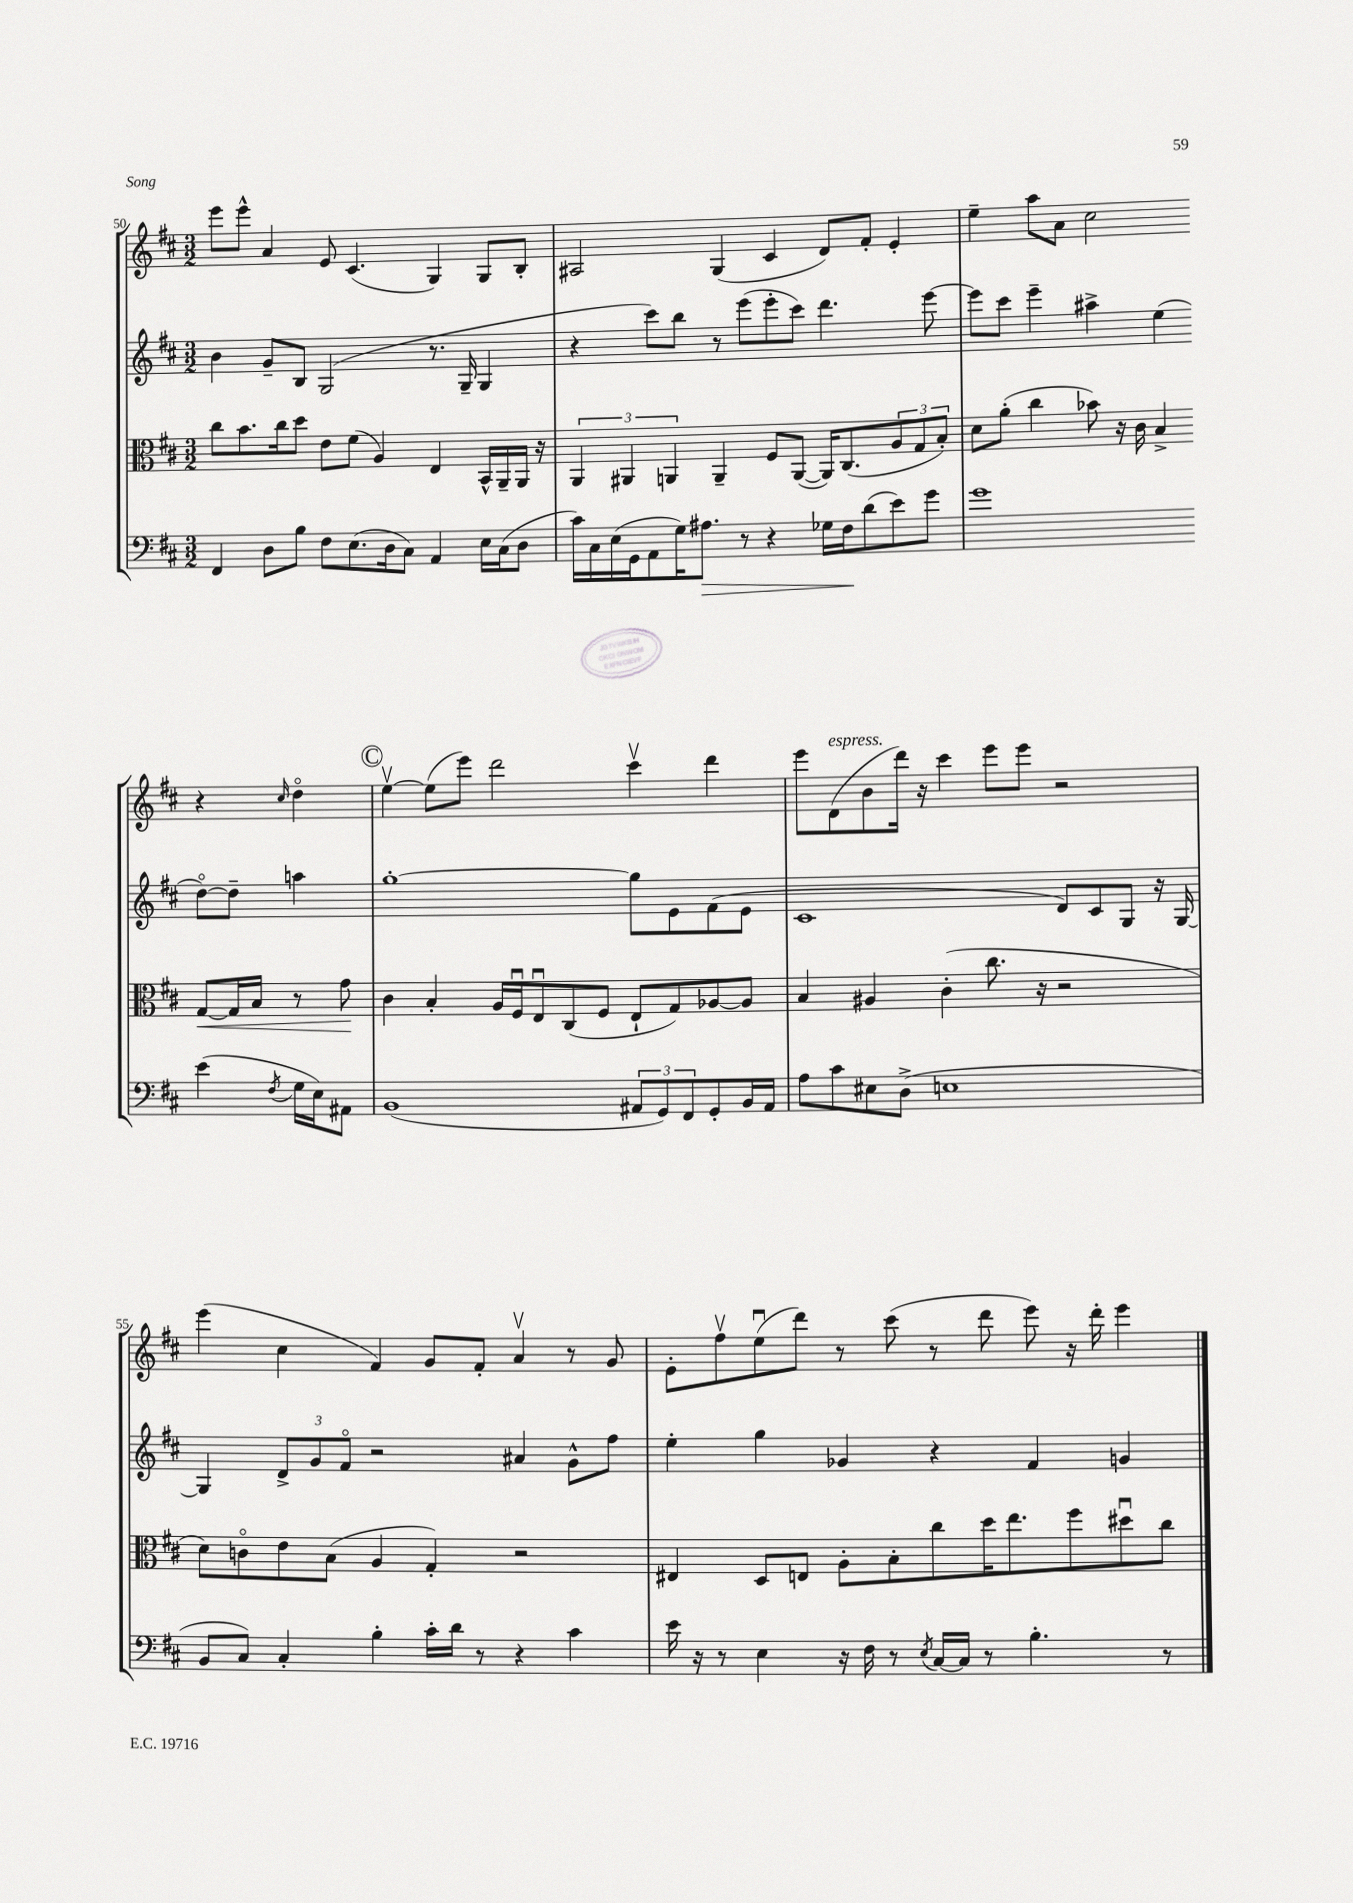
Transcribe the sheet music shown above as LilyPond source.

<<
\new StaffGroup <<
\new Staff = "s0" {
    \clef treble \key d \major \numericTimeSignature \time 3/2
    e'''8 e'''8-^ a'4 e'8 cis'4.( g4) g8 b8-. |
    ais2 g4( cis'4 d'8) fis'8-. e'4-. |
    e''4-- a''8 a'8 cis''2 r4 \grace { cis''16 } d''4\flageolet |
    \mark \markup { \circle "C" } e''4~\upbow e''8( e'''8) d'''2 cis'''4\upbow d'''4 |
    e'''8 d'8^\markup { \italic "espress." }( b'8 d'''16) r16 cis'''4 e'''8 e'''8 r2 |
    e'''4( cis''4 fis'4) g'8 fis'8-. a'4\upbow r8 g'8 |
    e'8-. fis''8\upbow e''8\downbow( d'''8) r8 cis'''8( r8 d'''8 e'''8) r16 d'''16-. e'''4 \bar "|." |
}
\new Staff = "s1" {
    \clef treble \key d \major \numericTimeSignature \time 3/2
    b'4 g'8-- b8 g2( r8. g16-- g4 |
    r4 cis'''8) b''8 r8 e'''8( e'''8-. cis'''8) d'''4. e'''8~ |
    e'''8 cis'''8 e'''4-- ais''4-> e''4( d''8~\flageolet) d''8-- a''4 |
    \mark \markup { \circle "C" } g''1~-. g''8 e'8 fis'8( e'8 |
    cis'1 d'8) cis'8 g8 r16 g16~ |
    g4 \tuplet 3/2 { d'8-> g'8 fis'8\flageolet } r2 ais'4 g'8-^ fis''8 |
    e''4-. g''4 ges'4 r4 fis'4 g'4 \bar "|." |
}
\new Staff = "s2" {
    \clef alto \key d \major \numericTimeSignature \time 3/2
    cis''8 b'8. cis''16 d''8 e'8 fis'8( a4) e4 b,16-^ a,16-- a,16 r16 |
    \tuplet 3/2 { a,4 ais,4 a,4 } a,4-- fis8 a,8~( a,16) cis8.( \tuplet 3/2 { a8 g8 b8-.) } |
    d'8 a'8-.( cis''4 bes'8) r16 cis'16 b4-> g8~\< g16 b16 r8 g'8\! |
    \mark \markup { \circle "C" } cis'4 b4-. a16 fis16\downbow e8\downbow cis8( fis8 e8-! g8) aes8~ aes8 |
    b4 ais4 cis'4-.( cis''8. r16 r2 |
    d'8) c'8\flageolet e'8 b8( a4 g4-.) r2 |
    eis4 d8 e8 a8-. b8-. cis''8 d''16 e''8. fis''8 dis''8\downbow cis''8 \bar "|." |
}
\new Staff = "s3" {
    \clef bass \key d \major \numericTimeSignature \time 3/2
    fis,4 d8 b8 fis8 e8.( d16 cis8) a,4 e16 cis16( d8 |
    cis'16) cis16 e16( g,16 a,8 g16) ais8.\> r8 r4 ges16 fis16\! d'8( e'8) g'8 |
    g'1 e'4( \acciaccatura { fis8 } g16 e16) ais,8 |
    \mark \markup { \circle "C" } b,1( \tuplet 3/2 { ais,8 g,8) fis,8 } g,8-. b,16 ais,16 |
    a8 cis'8 eis8 d8->( e1 |
    b,8 cis8) cis4-. b4-. cis'16-. d'16 r8 r4 cis'4 |
    e'16 r16 r8 e4 r16 fis16 r8 \acciaccatura { e8 } cis16~ cis16 r8 b4.-. r8 \bar "|." |
}
>>
>>
\layout { \context { \Score currentBarNumber = #50 } }
